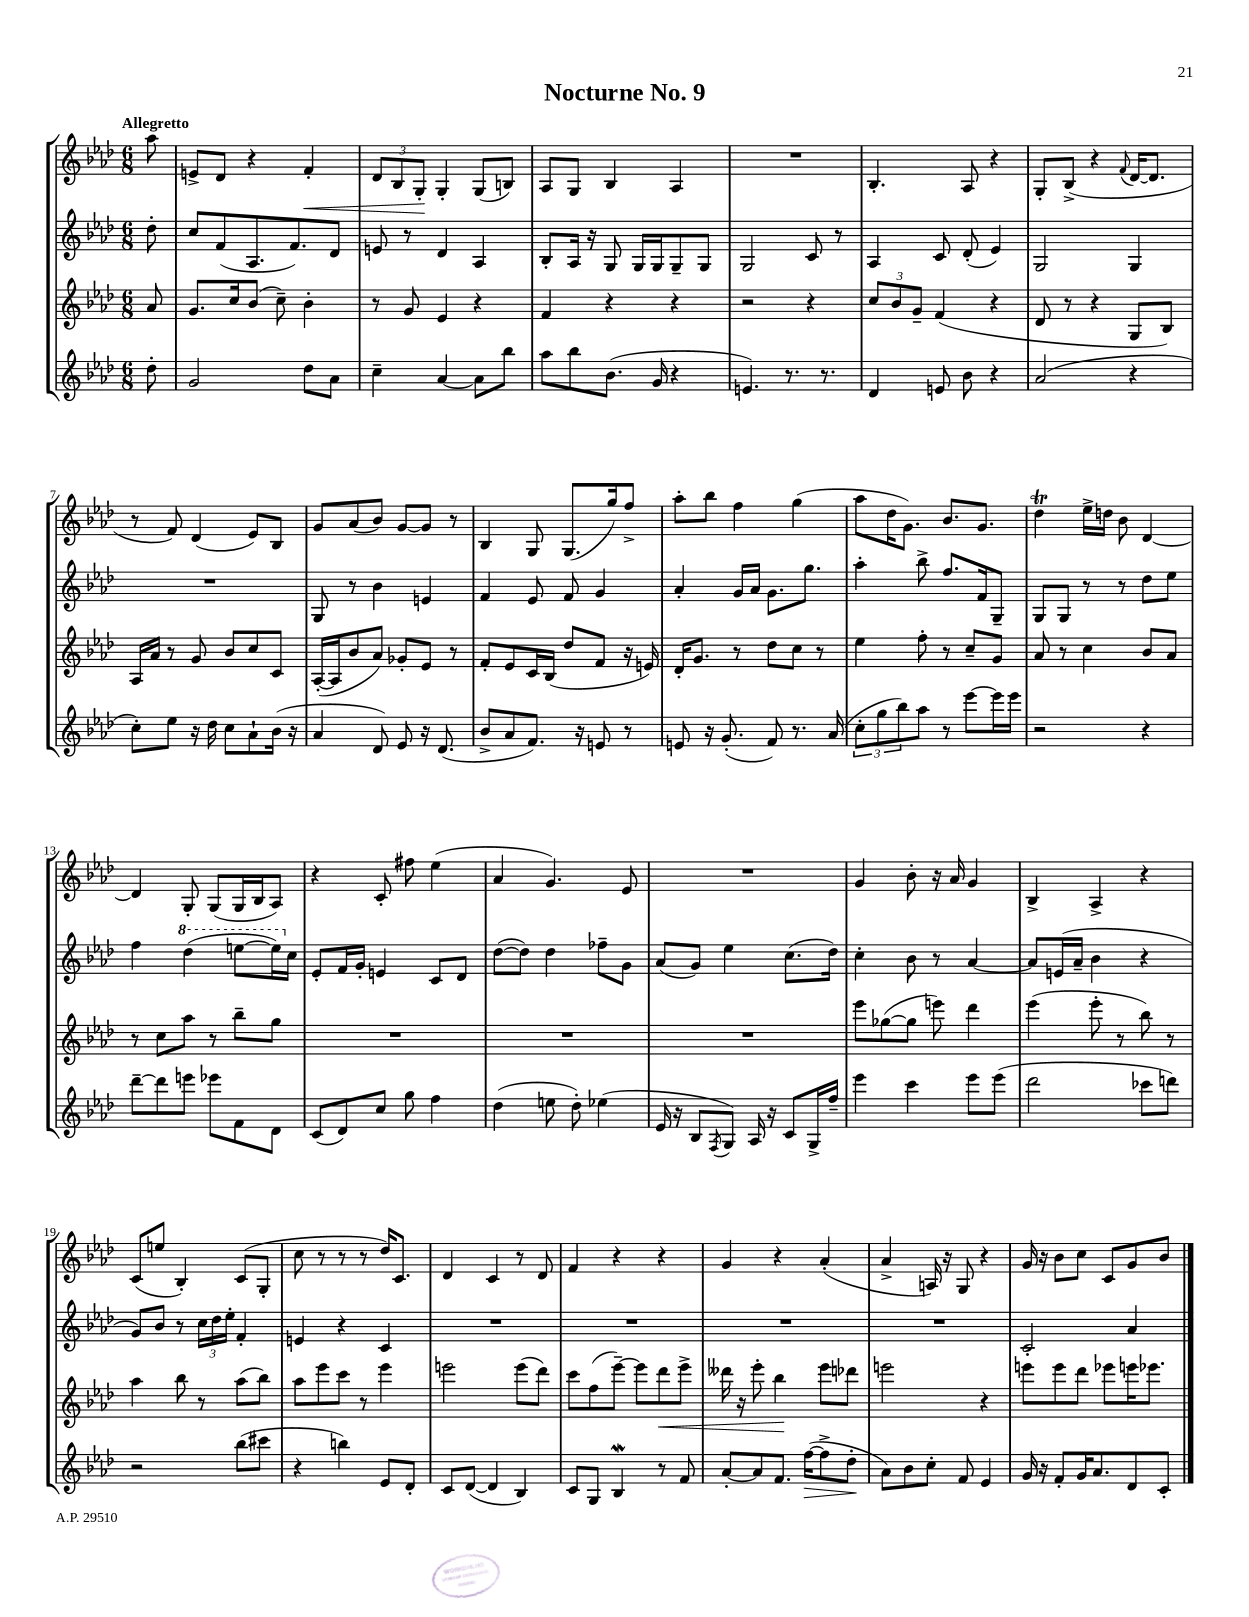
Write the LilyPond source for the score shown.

\header { title = "Nocturne No. 9" }
<<
\new StaffGroup <<
\new Staff = "s0" {
    \clef treble \key aes \major \numericTimeSignature \time 6/8 \partial 8 \tempo "Allegretto"
    aes''8 |
    e'8-> des'8 r4 f'4-.\< |
    \tuplet 3/2 { des'8 bes8 g8-.\! } g4-. g8( b8) |
    aes8 g8 bes4 aes4 |
    R2. |
    bes4.-. aes8 r4 |
    g8-. bes8->( r4 \appoggiatura { f'8 } des'16~ des'8. |
    r8 f'8) des'4( ees'8) bes8 |
    g'8 aes'8( bes'8) g'8~ g'8 r8 |
    bes4 g8 g8.( g''16) f''8-> |
    aes''8-. bes''8 f''4 g''4( |
    aes''8 des''16 g'8.) bes'8. g'8. |
    des''4\trill ees''16-> d''16 bes'8 des'4~ |
    des'4 g8-. g8( g16 bes16 aes8) |
    r4 c'8-. fis''8 ees''4( |
    aes'4 g'4.) ees'8 |
    R2. |
    g'4 bes'8-. r16 aes'16 g'4 |
    bes4-> aes4-> r4 |
    c'8( e''8 bes4-.) c'8( g8-. |
    c''8 r8 r8 r8 des''16) c'8. |
    des'4 c'4 r8 des'8 |
    f'4 r4 r4 |
    g'4 r4 aes'4-.( |
    aes'4-> a16) r16 g8 r4 |
    g'16 r16 bes'8 c''8 c'8 g'8 bes'8 \bar "|." |
}
\new Staff = "s1" {
    \clef treble \key aes \major \numericTimeSignature \time 6/8 \partial 8
    des''8-. |
    c''8 f'8( aes8. f'8.) des'8 |
    e'8 r8 des'4 aes4 |
    bes8-. aes16 r16 g8 g16 g16 g8-- g8 |
    g2 c'8 r8 |
    aes4 c'8 des'8-.( ees'4) |
    g2 g4 |
    R2. |
    g8 r8 bes'4 e'4 |
    f'4 ees'8 f'8 g'4 |
    aes'4-. g'16 aes'16 g'8. g''8. |
    aes''4-. bes''8-> f''8. f'16 g8-- |
    g8 g8 r8 r8 des''8 ees''8 |
    f''4 \ottava #1 des'''4( e'''8~ e'''16) \ottava #0 c''16 |
    ees'8-. f'16 g'16-. e'4 c'8 des'8 |
    des''8~( des''8) des''4 fes''8-- g'8 |
    aes'8( g'8) ees''4 c''8.( des''16) |
    c''4-. bes'8 r8 aes'4~ |
    aes'8 e'16( aes'16-- bes'4 r4 |
    g'8) bes'8 r8 \tuplet 3/2 { c''16 des''16 ees''16-. } f'4-. |
    e'4 r4 c'4 |
    R2. |
    R2. |
    R2. |
    R2. |
    c'2-. aes'4 \bar "|." |
}
\new Staff = "s2" {
    \clef treble \key aes \major \numericTimeSignature \time 6/8 \partial 8
    aes'8 |
    g'8. c''16 bes'8( c''8--) bes'4-. |
    r8 g'8 ees'4 r4 |
    f'4 r4 r4 |
    r2 r4 |
    \tuplet 3/2 { c''8 bes'8 g'8-- } f'4( r4 |
    des'8 r8 r4 g8 bes8) |
    aes16 aes'16 r8 g'8 bes'8 c''8 c'8 |
    aes16~-.( aes16 bes'8 aes'8) ges'8-. ees'8 r8 |
    f'8-. ees'8 c'16 bes16( des''8 f'8 r16 e'16) |
    des'16-. g'8. r8 des''8 c''8 r8 |
    ees''4 f''8-. r8 c''8-- g'8 |
    aes'8 r8 c''4 bes'8 aes'8 |
    r8 c''8 aes''8 r8 bes''8-- g''8 |
    R2. |
    R2. |
    R2. |
    ees'''8 ges''8~( ges''8 e'''8) des'''4 |
    ees'''4( ees'''8-. r8 bes''8) r8 |
    aes''4 bes''8 r8 aes''8( bes''8) |
    aes''8 ees'''8 c'''8 r8 ees'''4 |
    e'''2 e'''8( des'''8) |
    c'''8 f''8( ees'''8~--) ees'''8 des'''8\< ees'''8-> |
    deses'''16 r16 ees'''8-. bes''4\! ees'''8 des'''8 |
    e'''2 r4 |
    e'''8 e'''8 des'''8 ees'''8 e'''16 ees'''8. \bar "|." |
}
\new Staff = "s3" {
    \clef treble \key aes \major \numericTimeSignature \time 6/8 \partial 8
    des''8-. |
    g'2 des''8 aes'8 |
    c''4-- aes'4~ aes'8 bes''8 |
    aes''8 bes''8 bes'8.( g'16 r4 |
    e'4.) r8. r8. |
    des'4 e'8 bes'8 r4 |
    aes'2( r4 |
    c''8-.) ees''8 r16 des''16 c''8 aes'8-! bes'16( r16 |
    aes'4 des'8) ees'8 r16 des'8.( |
    bes'8-> aes'8 f'8.) r16 e'8 r8 |
    e'8 r16 g'8.-.( f'8) r8. aes'16( |
    \tuplet 3/2 { c''8-. g''8 bes''8) } aes''8 r8 ees'''8~ ees'''16 ees'''16 |
    r2 r4 |
    des'''8~-- des'''8 e'''8 ees'''8 f'8 des'8 |
    c'8( des'8) c''8 g''8 f''4 |
    des''4( e''8 des''8-.) ees''4( |
    ees'16 r16 bes8 \acciaccatura { f8 } g8) aes16 r16 c'8 g16-> f''16-- |
    ees'''4 c'''4 ees'''8 ees'''8( |
    des'''2 ces'''8 d'''8) |
    r2 bes''8( cis'''8 |
    r4 b''4) ees'8 des'8-. |
    c'8 des'8~( des'4 bes4) |
    c'8 g8 bes4\mordent r8 f'8 |
    aes'8~-. aes'8 f'8. f''16~\>( f''8-> des''8-.\! |
    aes'8) bes'8 c''8-. f'8 ees'4 |
    g'16 r16 f'8-. g'16 aes'8. des'8 c'8-. \bar "|." |
}
>>
>>
